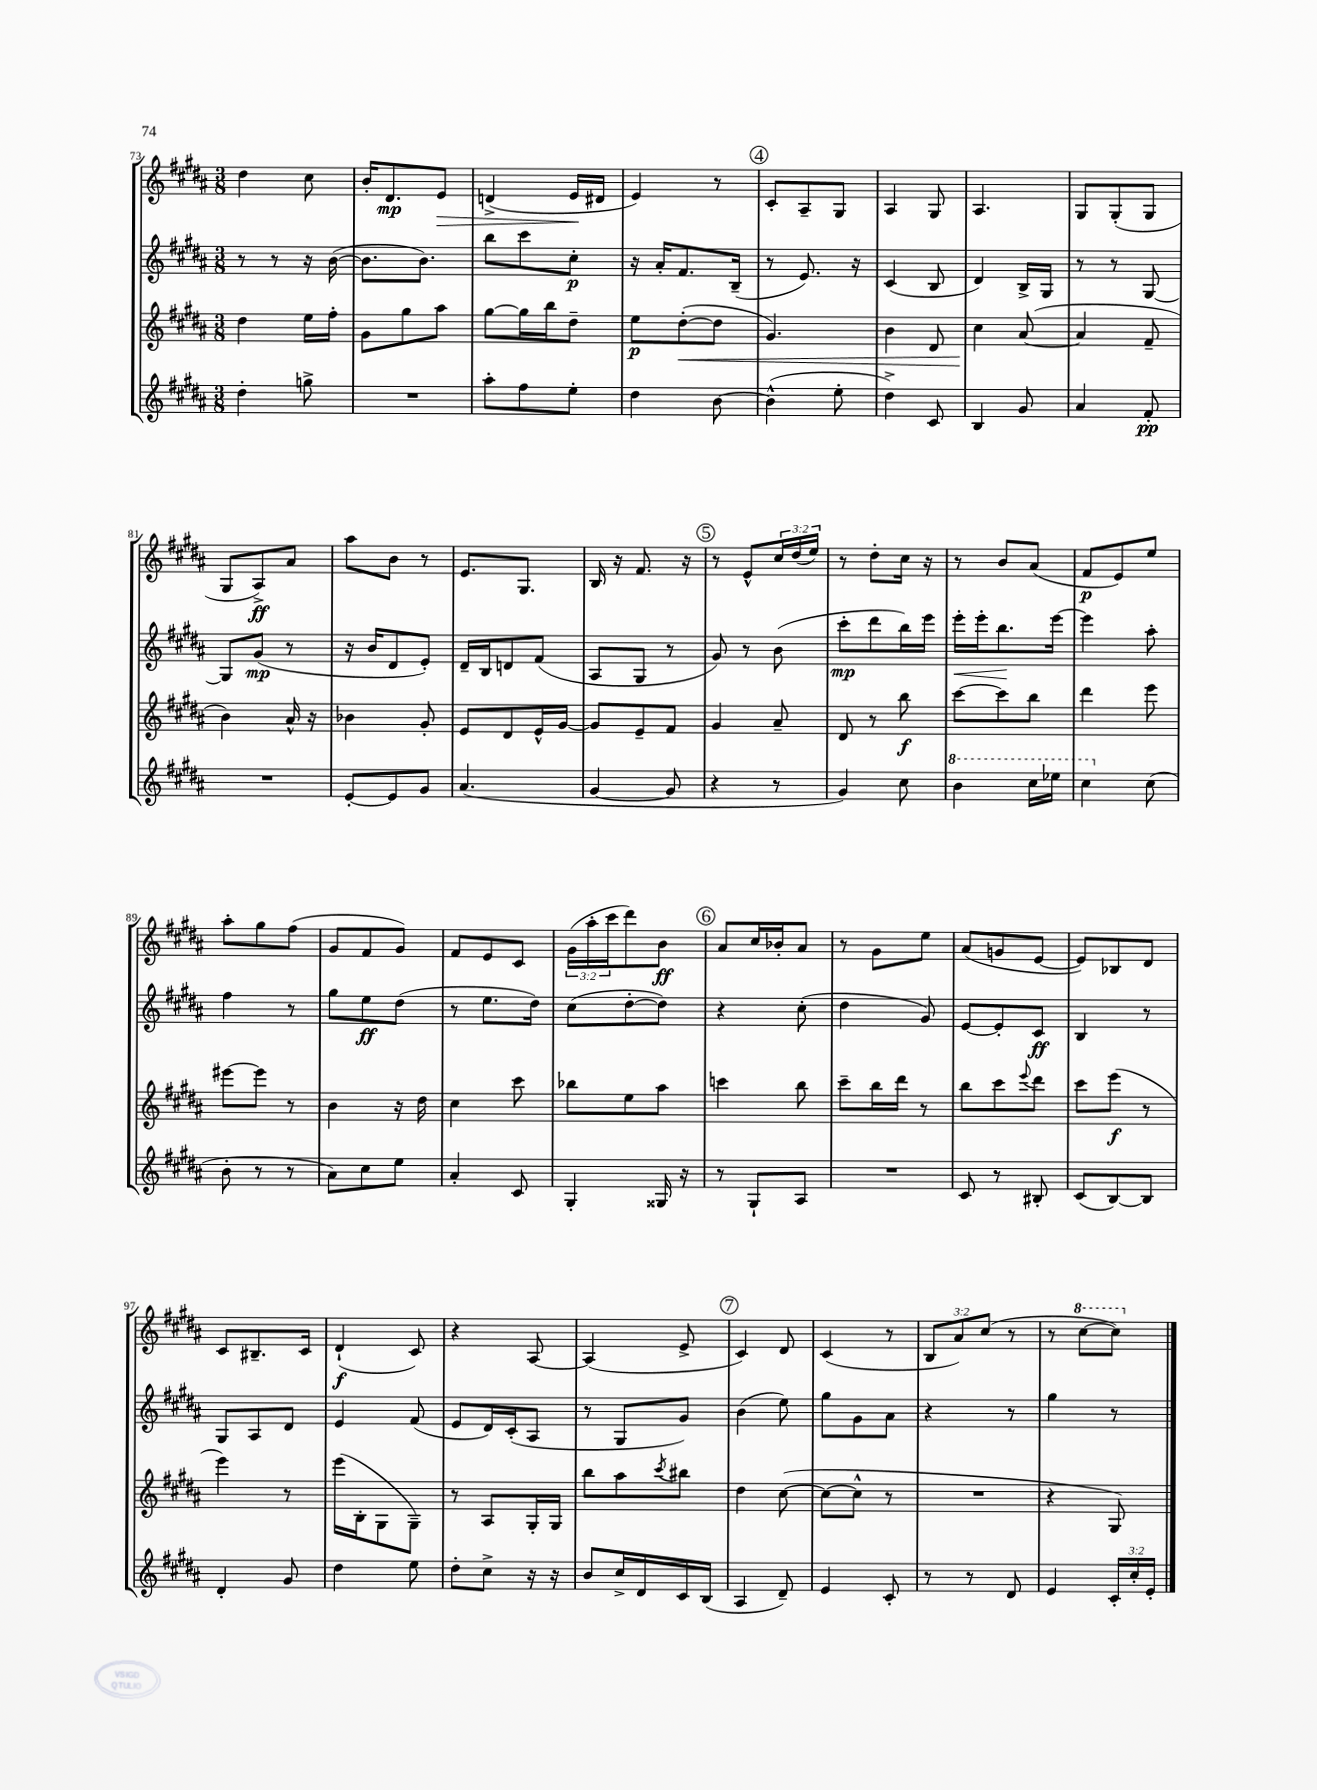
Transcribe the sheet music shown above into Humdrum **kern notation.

**kern	**kern	**kern	**kern
*staff4	*staff3	*staff2	*staff1
*clefG2	*clefG2	*clefG2	*clefG2
*k[f#c#g#d#a#]	*k[f#c#g#d#a#]	*k[f#c#g#d#a#]	*k[f#c#g#d#a#]
*M3/8	*M3/8	*M3/8	*M3/8
4dd#'	4dd#	8r	4dd#
.	.	8r	.
8gg^	16ee	16r	8cc#
.	16ff#'	([16b	.
=	=	=	=
4.r	8g#	8.b]	16b'
.	.	.	8.d#
.	8gg#	.	.
.	.	8.b)	.
.	8aa#	.	8e
=	=	=	=
8aa#'	[8gg#	8bb	(4d^
8ff#	16gg#]	8ccc#	.
.	16bb	.	.
8ee'	8dd#~	8cc#'	16e
.	.	.	16d#
=	=	=	=
4dd#	8ee	16r	4e)
.	.	16a#'	.
.	([8dd#'	8.f#	.
[8b	8dd#]	.	8r
.	.	(16B~	.
=	=	=	=
(4b^^]	4.g#)	8r	8c#'
.	.	8.e)	8A#~
8ee'	.	.	8G#
.	.	16r	.
=	=	=	=
4dd#^)	4b	(4c#	4A#
8c#	8d#	8B	8G#
=	=	=	=
4B	4cc#	4d#)	4.A#
8g#	([8a#	16B^	.
.	.	16G#	.
=	=	=	=
4a#	4a#]	8r	8G#
.	.	8r	(8G#'
8f#'	8f#~	[8G#	8G#
=	=	=	=
4.r	4b)	8G#]	8G#
.	.	(8g#	8A#^)
.	16a#^^	8r	8a#
.	16r	.	.
=	=	=	=
[8e'	4b-	16r	8aa#
.	.	16b	.
8e]	.	8d#	8b
8g#	8g#'	8e')	8r
=	=	=	=
(4.a#	8e	16d#~	8.e
.	.	16B	.
.	8d#	8d	.
.	.	.	8.G#
.	16e^^	(8f#	.
.	[16g#	.	.
=	=	=	=
[4g#	8g#]	8A#	16B
.	.	.	16r
.	8e~	8G#	8.f#
8g#]	8f#	8r	.
.	.	.	16r
=	=	=	=
4r	4g#	8g#)	8r
.	.	8r	8e^^
8r	8a#~	(8b	24cc#
.	.	.	(24dd#
.	.	.	24ee)
=	=	=	=
4g#)	8d#	8ccc#'	8r
.	8r	8ddd#	8dd#'
8cc#	8bb	16bb)	16cc#
.	.	16eee	16r
=	=	=	=
4bb	[8ccc#	16eee'	8r
.	.	16eee'	.
.	8ccc#]	8.bb	8b
16ccc#	8bb	.	(8a#
16eee-	.	[16eee	.
=	=	=	=
4ccc#	4ddd#	4eee]	8f#
.	.	.	8e)
(8cc#	8eee	8aa#'	8ee
=	=	=	=
8b'	[8eee#	4ff#	8aa#'
8r	8eee#]	.	8gg#
8r	8r	8r	(8ff#
=	=	=	=
8a#)	4b	8gg#	8g#
8cc#	.	8ee	8f#
8ee	16r	(8dd#	8g#)
.	16dd#	.	.
=	=	=	=
4a#'	4cc#	8r	8f#
.	.	8.ee	8e
8c#	8ccc#	.	8c#
.	.	16dd#)	.
=	=	=	=
4G#'	8bb-	(8cc#	(24g#
.	.	.	24aa#'
.	.	.	24ccc#
.	8ee	[8dd#'	8ddd#)
16G##	8aa#	8dd#])	8b
16r	.	.	.
=	=	=	=
8r	4ccc	4r	8a#
8G#`	.	.	16cc#
.	.	.	16b-'
8A#	8bb	(8cc#'	8a#
=	=	=	=
4.r	8ccc#~	4dd#	8r
.	16bb	.	8g#
.	16ddd#	.	.
.	8r	8g#)	8ee
=	=	=	=
8c#	8bb	[8e	(8a#
8r	8ccc#	8e']	8g
.	8qqeee	.	.
8B#'	8ddd#	8c#	[8e
=	=	=	=
(8c#	8ccc#	4B	8e])
[8B)	(8eee	.	8B-
8B]	8r	8r	8d#
=	=	=	=
4d#'	4eee)	8G#	8c#
.	.	8A#	8.B#~
8g#	8r	8d#	.
.	.	.	16c#
=	=	=	=
4dd#	(16eee	4e	(4d#`
.	16B'	.	.
.	8G#	.	.
8ee	8G#~)	(8f#	8c#)
=	=	=	=
8dd#'	8r	8e	4r
8cc#^	8A#	16d#)	.
.	.	(16c#'	.
16r	16G#'	8A#	[8A#
16r	16G#	.	.
=	=	=	=
8b	8bb	8r	(4A#]
16cc#^	8aa#	8G#	.
16d#	.	.	.
.	8qccc#	.	.
16c#	8bb#	8g#)	8e^
(16B	.	.	.
=	=	=	=
4A#	4dd#	(4b	4c#)
8d#~)	([8cc#	8ee)	8d#
=	=	=	=
4e	8cc#_	8gg#	(4c#
.	8cc#^^]	8g#	.
8c#'	8r	8a#	8r
=	=	=	=
8r	4.r	4r	12B
.	.	.	12a#)
8r	.	.	.
.	.	.	(12cc#
8d#	.	8r	8r
=	=	=	=
4e	4r	4gg#	8r
.	.	.	[8ccc#
24c#'	8G#)	8r	8ccc#])
24cc#'	.	.	.
24e'	.	.	.
==	==	==	==
*-	*-	*-	*-
